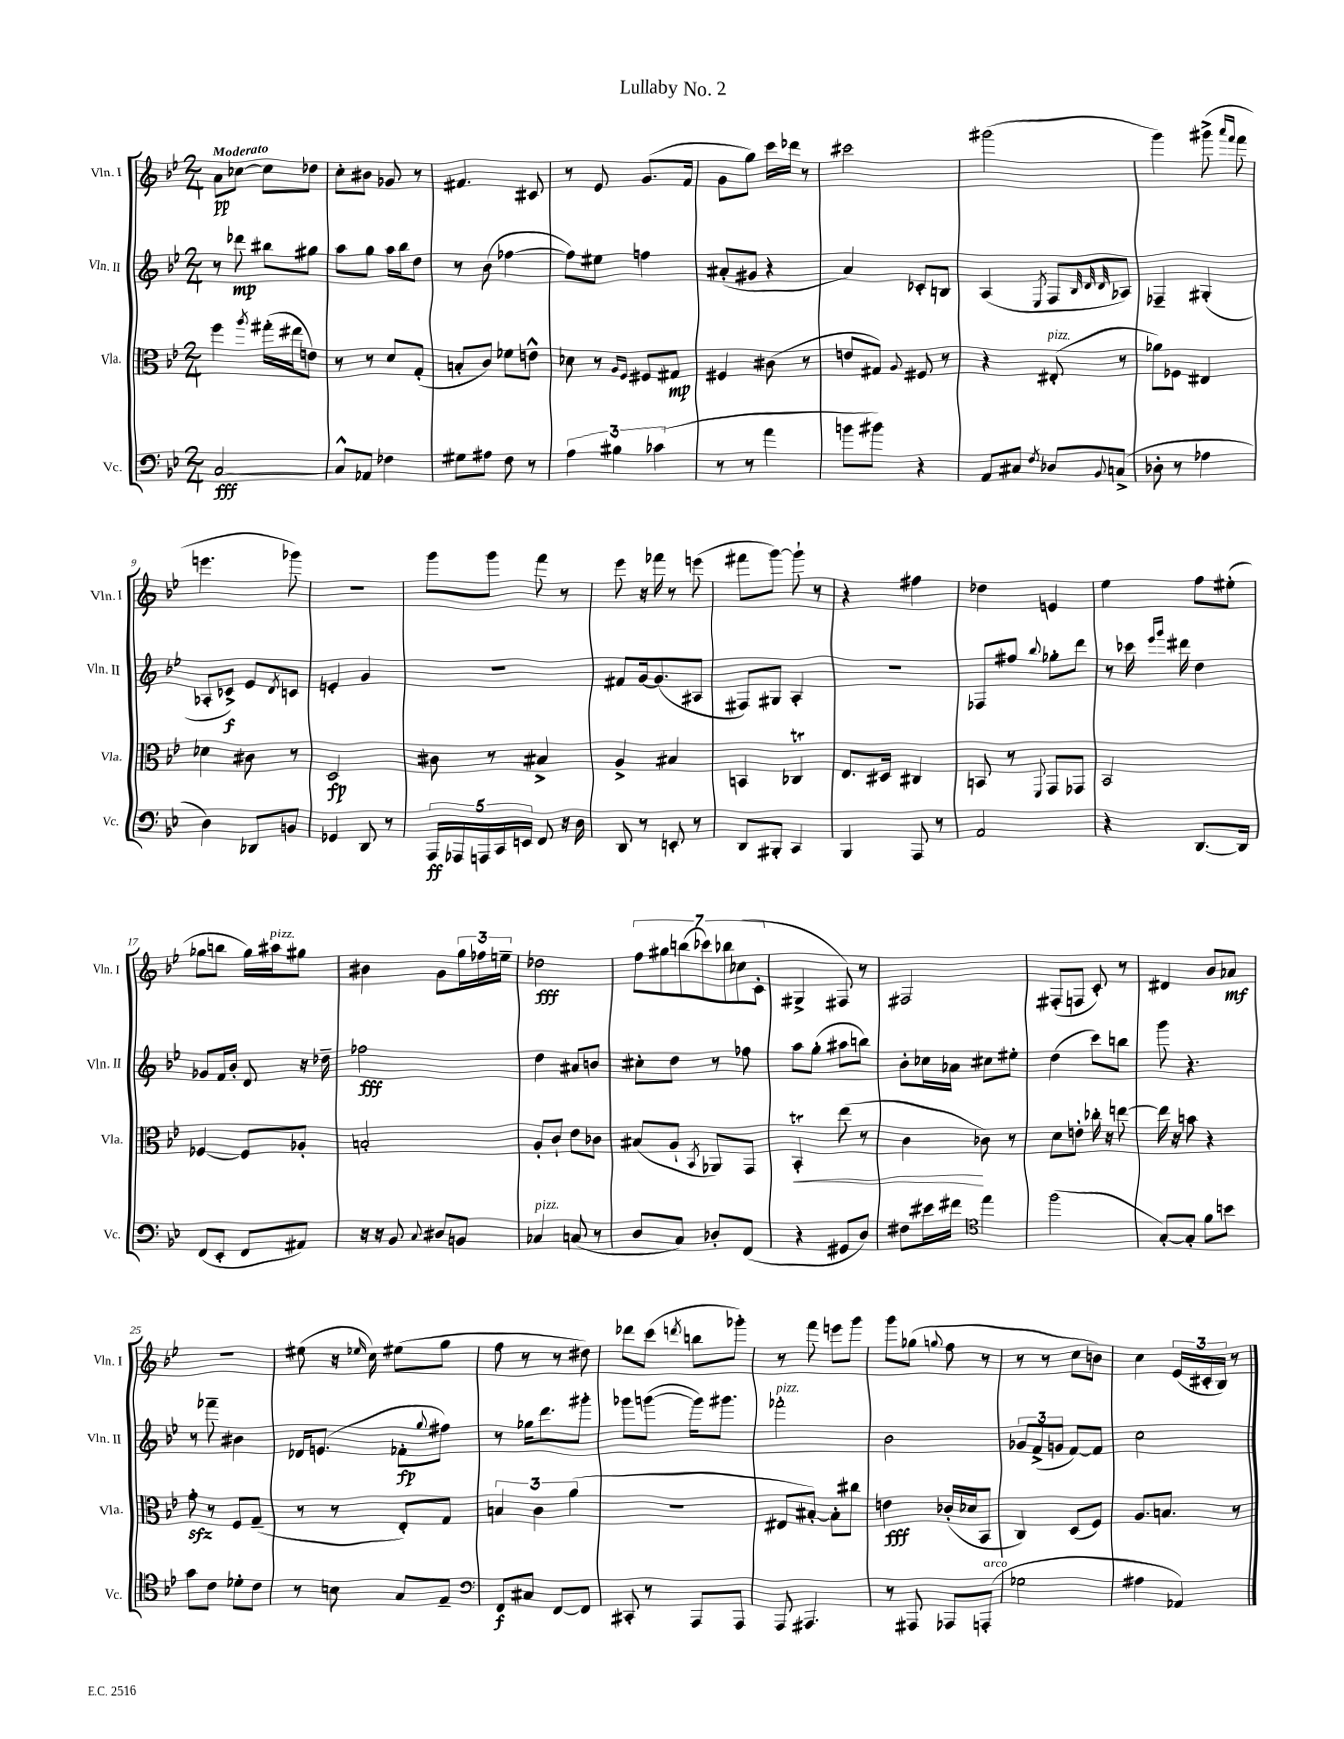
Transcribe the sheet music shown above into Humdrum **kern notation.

**kern	**dynam	**kern	**dynam	**kern	**dynam	**kern	**dynam
*part4	*part4	*part3	*part3	*part2	*part2	*part1	*part1
*staff4	*staff4	*staff3	*staff3	*staff2	*staff2	*staff1	*staff1
*I"Vc.	*	*I"Vla.	*	*I"Vln. II	*	*I"Vln. I	*
*I'Vc.	*	*I'Vla.	*	*I'Vln. II	*	*I'Vln. I	*
*clefF4	*	*clefC3	*	*clefG2	*	*clefG2	*
*k[b-e-]	*	*k[b-e-]	*	*k[b-e-]	*	*k[b-e-]	*
*M2/4	*	*M2/4	*	*M2/4	*	*M2/4	*
=1	=1	=1	=1	=1	=1	=1	=1
!	!	!	!	!	!	!LO:TX:a:B:t=Moderato	!
[2C/	fff	4ff\	.	8r	.	8a\L	pp
.	.	.	.	8ddd-X\	mp	[8cc-X\J	.
.	.	8qaa/	.	.	.	.	.
.	.	(16gg#X'\LL	.	8bb#X\L	.	8cc-\L]	.
.	.	16ee#X\J	.	.	.	.	.
.	.	8en\J)	.	8gg#X\J	.	8dd-X\J	.
=2	=2	=2	=2	=2	=2	=2	=2
8C^^/L]	.	8r	.	8aa\L	.	8cc'\L	.
8AA-X/J	.	8r	.	8gg\J	.	8b#X\J	.
4F-X\	.	8d/L	.	16aa\LL	.	8g-X/	.
.	.	.	.	16bb-\J	.	.	.
.	.	(8G'/J	.	8dd\J	.	8r	.
=3	=3	=3	=3	=3	=3	=3	=3
8G#X\L	.	8Bn'/L	.	8r	.	4.f#X/	.
8A#X\J	.	8c/J)	.	(8b-\	.	.	.
8F\	.	8f-X\L	.	[4ff-X\	.	.	.
8r	.	8en^^\J	.	.	.	8c#X/	.
=4	=4	=4	=4	=4	=4	=4	=4
6A\	.	8d-X\	.	8ff-\L])	.	8r	.
.	.	8r	.	8ee#X\J	.	8e-/	.
6B#X\	.	.	.	.	.	.	.
.	.	16qqA/LL	.	.	.	.	.
.	.	16qqF/JJ	.	.	.	.	.
.	.	8F#X/L	.	4ffn\	.	(8.g/L	.
(6c-X\	.	.	.	.	.	.	.
.	.	8G#X/J	mp	.	.	.	.
.	.	.	.	.	.	16f/Jk	.
=5	=5	=5	=5	=5	=5	=5	=5
8r	.	4F#X/	.	(8a#X'/L	.	8g\L	.
8r	.	.	.	8g#X/J	.	8gg\J)	.
4a\	.	(8c#X\	.	4r	.	16ccc\LL	.
.	.	.	.	.	.	16ddd-X\JJ	.
.	.	8r	.	.	.	8r	.
=6	=6	=6	=6	=6	=6	=6	=6
8bn\L	.	8en/L	.	4a/)	.	2ccc#X\	.
8b#X\J)	.	8G#X/J)	.	.	.	.	.
.	.	8qqA/	.	.	.	.	.
4r	.	8F#X/	.	8c-X'/L	.	.	.
.	.	8r	.	8Bn/J	.	.	.
=7	=7	=7	=7	=7	=7	=7	=7
8AA/L	.	4r	.	(4A/	.	(2ggg#X\	.
8C#X/J	.	.	.	.	.	.	.
8qF/	.	.	.	8qE-/	.	.	.
!	!	!LO:TX:a:i:t=pizz.	!	!	!	!	!
8D-X/L	.	(8E#X'/	.	8F/L	.	.	.
.	.	.	.	32qqB-/	.	.	.
.	.	.	.	32qqd/	.	.	.
8qqBB-/	.	.	.	32qqd/	.	.	.
(8Cn^/J	.	8r	.	8A-X/J)	.	.	.
=8	=8	=8	=8	=8	=8	=8	=8
8D-X'\	.	8a-X\L)	.	4F-X~/	.	4ggg\)	.
8r	.	8F-X\J	.	.	.	.	.
4A-X\	.	4E#X/	.	(4G#X'/	.	(8ggg#X^\	.
.	.	.	.	.	.	16qqaaa/LL	.
.	.	.	.	.	.	16qqfff/JJ	.
.	.	.	.	.	.	8fff\	.
!!LO:LB:g=z
=9	=9	=9	=9	=9	=9	=9	=9
4D\)	.	4d-X\	.	8A-X'/L	.	4.eeen\	.
.	.	.	.	8c-X^/J)	f	.	.
8DD-X/L	.	8c#X\	.	8e-/L	.	.	.
.	.	.	.	8qd/	.	.	.
8BBn/J	.	8r	.	8cn/J	.	8ggg-X\)	.
=10	=10	=10	=10	=10	=10	=10	=10
4GG-X/	.	2D/	fp	4en'/	.	2r	.
8DD/	.	.	.	4g/	.	.	.
8r	.	.	.	.	.	.	.
=11	=11	=11	=11	=11	=11	=11	=11
20AAA/LL	ff	8c#X\	.	2r	.	8ggg\L	.
20AAA-X/	.	.	.	.	.	.	.
20AAAn/	.	.	.	.	.	.	.
.	.	8r	.	.	.	8ggg\J	.
20CC/	.	.	.	.	.	.	.
20EEn/JJ	.	.	.	.	.	.	.
8FF/	.	4B#X^/	.	.	.	8fff\	.
16r	.	.	.	.	.	8r	.
16D\	.	.	.	.	.	.	.
=12	=12	=12	=12	=12	=12	=12	=12
8DD/	.	4A^/	.	8f#X/L	.	8eee-\	.
8r	.	.	.	[16g/k	.	16r	.
.	.	.	.	(8.g/]	.	16fff-X\	.
8EEn'/	.	4B#X/	.	.	.	8r	.
8r	.	.	.	8A#X/J	.	(8eeen\	.
=13	=13	=13	=13	=13	=13	=13	=13
8DD/L	.	4BBn/	.	8F#X/L)	.	8fff#X\L	.
8BBB#X'/J	.	.	.	8G#X/J	.	[8ggg\J)	.
4CC/	.	4C-XT/	.	4A'/	.	8ggg`\]	.
.	.	.	.	.	.	8r	.
=14	=14	=14	=14	=14	=14	=14	=14
4BBB-/	.	8.E-/L	.	2r	.	4r	.
.	.	16D#X/Jk	.	.	.	.	.
8AAA/	.	4C#X/	.	.	.	4ff#X\	.
8r	.	.	.	.	.	.	.
=15	=15	=15	=15	=15	=15	=15	=15
2AA/	.	8BBn/	.	8F-X/L	.	4dd-X\	.
.	.	8r	.	8ff#X/J	.	.	.
.	.	8qqFF/	.	8qqbb-/	.	.	.
.	.	8GG/L	.	8gg-X'\L	.	4en/	.
.	.	8GG-X/J	.	8ddd\J	.	.	.
=16	=16	=16	=16	=16	=16	=16	=16
4r	.	2BB-/	.	8r	.	4ee-\	.
.	.	.	.	16ccc-X\	.	.	.
.	.	.	.	16qqeee-/LL	.	.	.
.	.	.	.	16qqggg/JJ	.	.	.
.	.	.	.	16ddd#X\	.	.	.
[8.DD/L	.	.	.	4dd\	.	8ff\L	.
.	.	.	.	.	.	(8ee#X'\J	.
16DD/Jk]	.	.	.	.	.	.	.
!!LO:LB:g=z
=17	=17	=17	=17	=17	=17	=17	=17
(8FF/L	.	[4F-X/	.	8g-X/L	.	8gg-X\L	.
8EE-'/J	.	.	.	16f/L	.	8bbn\J	.
.	.	.	.	16b-'/JJ	.	.	.
8FF/L	.	8F-/L]	.	8d/	.	16gg-\LL)	.
!	!	!	!	!	!	!LO:TX:a:i:t=pizz.	!
.	.	.	.	.	.	16aa#X\J	.
8AA#X/J)	.	8A-X'/J	.	16r	.	8gg#X\J	.
.	.	.	.	16dd-X~\	.	.	.
=18	=18	=18	=18	=18	=18	=18	=18
16r	.	2Bn'/	.	2ff-X\	fff	4b#X\	.
16r	.	.	.	.	.	.	.
8BB-/	.	.	.	.	.	.	.
8qqC/	.	.	.	.	.	.	.
8D#X/L	.	.	.	.	.	8g\L	.
8BBn/J	.	.	.	.	.	24gg\L	.
.	.	.	.	.	.	24ff-X\	.
.	.	.	.	.	.	24een~\JJ	.
=19	=19	=19	=19	=19	=19	=19	=19
!LO:TX:a:i:t=pizz.	!	!	!	!	!	!	!
4C-X/	.	8A'/L	.	4dd\	.	2dd-X\	fff
.	.	8c`/J	.	.	.	.	.
(8Cn/	.	8e-\L	.	8a#X/L	.	.	.
8r	.	8c-X\J	.	8bn/J	.	.	.
=20	=20	=20	=20	=20	=20	=20	=20
8D/L	.	(8B#X/L	.	8cc#X'\L	.	14ff\L	.
.	.	.	.	.	.	14gg#X\	.
8C/J)	.	8A`/J	.	8dd\J	.	.	.
.	.	.	.	.	.	(14bbn\	.
.	.	.	.	.	.	14ccc-X\)	.
.	.	8qBB-/	.	.	.	.	.
8D-X'/L	.	8AA-X/L)	.	8r	.	.	.
.	.	.	.	.	.	14bb-X\	.
.	.	.	.	.	.	(14cc-X\	.
(8FF/J	.	8GG/J	.	8ff-X\	.	.	.
.	.	.	.	.	.	14c'\J	.
=21	=21	=21	=21	=21	=21	=21	=21
!	!	!	!LO:HP:b	!	!	!	!
4r	.	4BB-T'/	<	8aa\L	.	4G#X^/	.
.	.	.	.	(8gg'\J	.	.	.
8GG#X/L	.	(8ee-\	.	8aa#X\L	.	8F#X/)	.
8D/J)	.	8r	.	8bbn\J)	.	8r	.
=22	=22	=22	=22	=22	=22	=22	=22
8F#X\L	.	4c\	.	8b-'\L	.	2F#X/	.
16e#X\L	.	.	.	16cc-X\L	.	.	.
16f#X\JJ	.	.	.	16a-X\JJ	.	.	.
*clefC4	*	*	*	*	*	*	*
4ee-\	.	8c-X\)	[	8cc#X\L	.	.	.
.	.	8r	.	8ee#X'\J	.	.	.
=23	=23	=23	=23	=23	=23	=23	=23
(2ff\	.	8d\L	.	(4dd\	.	(8F#X'/L	.
.	.	8en'\J	.	.	.	8Fn/J	.
.	.	16cc-X'\	.	8ccc\L)	.	8c'/)	.
.	.	16r	.	.	.	.	.
.	.	[8een\	.	8bbn\J	.	8r	.
=24	=24	=24	=24	=24	=24	=24	=24
[8G'/L)	.	16ee\]	.	8ggg\	.	4d#X/	.
.	.	16r	.	.	.	.	.
8G'/J]	.	8bn\	.	4.r	.	.	.
8f\L	.	4r	.	.	.	8b-/L	.
8bn\J	.	.	.	.	.	8a-X/J	mf
!!LO:LB:g=z
=25	=25	=25	=25	=25	=25	=25	=25
8g\L	.	8gzz'\	.	8r	.	2r	.
8c\J	.	8r	.	8fff-X~\	.	.	.
8d-X'\L	.	8F/L	.	4b#X\	.	.	.
8c\J	.	(8G~/J	.	.	.	.	.
=26	=26	=26	=26	=26	=26	=26	=26
8r	.	8r	.	16d-X/KL	.	(8ee#X\	.
.	.	.	.	(8.en/J	.	.	.
8Bn\	.	8r	.	.	.	16r	.
.	.	.	.	.	.	16qqee-X/	.
.	.	.	.	.	.	16cc\)	.
8G/L	.	8E-'/L)	.	8f-X'\L	fp	(8ee#X\L	.
.	.	.	.	8qqgg/	.	.	.
8E-~/J	.	8G/J	.	8ff#X\J)	.	8gg\J	.
=27	=27	=27	=27	=27	=27	=27	=27
*clefF4	*	*	*	*	*	*	*
8FF/L	f	6Bn/	.	8r	.	8ff\	.
8C#X/J	.	.	.	16gg-X\KL	.	8r	.
.	.	6c\	.	.	.	.	.
.	.	.	.	8.ddd\	.	.	.
[8FF/L	.	.	.	.	.	8r	.
.	.	(6a\	.	.	.	.	.
8FF/J]	.	.	.	8ggg#X'\J	.	8dd#X\)	.
=28	=28	=28	=28	=28	=28	=28	=28
8CC#X'/	.	2r	.	8ggg-X\L	.	8ddd-X\L	.
8r	.	.	.	([8gggn\J	.	(8ccc\J	.
.	.	.	.	.	.	8qdddn/	.
8AAA/L	.	.	.	16ggg\KL])	.	8bbn\L	.
.	.	.	.	8.ggg#X\J	.	.	.
8AAA/J	.	.	.	.	.	8ggg-X'\J)	.
=29	=29	=29	=29	=29	=29	=29	=29
!	!	!	!	!LO:TX:a:i:t=pizz.	!	!	!
8AAA/	.	8E#X/L	.	2fff-X'\	.	8r	.
4.AAA#X/	.	[8B#X'/J)	.	.	.	8fff\	.
.	.	8B#'\L]	.	.	.	8eeen\L	.
.	.	8cc#X\J	.	.	.	8ggg\J	.
=30	=30	=30	=30	=30	=30	=30	=30
8r	.	4en\	fff	2b-\	.	8ggg\L	.
8AAA#X/	.	.	.	.	.	(8gg-X\J	.
.	.	.	.	.	.	8qqggn/	.
8AAA-X/L	.	(16c-X'/LL	.	.	.	8ff\	.
.	.	16d-X/J	.	.	.	.	.
!LO:TX:a:i:t=arco	!	!	!	!	!	!	!
(8AAAn'/J	.	8BB-/J	.	.	.	8r	.
=31	=31	=31	=31	=31	=31	=31	=31
2G-X\	.	4C/)	.	12g-X/L	.	8r	.
.	.	.	.	(12f^/	.	.	.
.	.	.	.	.	.	8r	.
.	.	.	.	12gn/J	.	.	.
.	.	(8D/L	.	[8f/L)	.	8cc\L	.
.	.	8F/J)	.	8f/J]	.	8bn\J)	.
=32	=32	=32	=32	=32	=32	=32	=32
4A#X\	.	8.A/L	.	2cc\	.	4cc\	.
.	.	8.Bn/J	.	.	.	.	.
4AA-X/)	.	.	.	.	.	(24e-/LL	.
.	.	.	.	.	.	24c#X'/	.
.	.	.	.	.	.	24B-/JJ)	.
.	.	8r	.	.	.	8r	.
==	==	==	==	==	==	==	==
*-	*-	*-	*-	*-	*-	*-	*-
